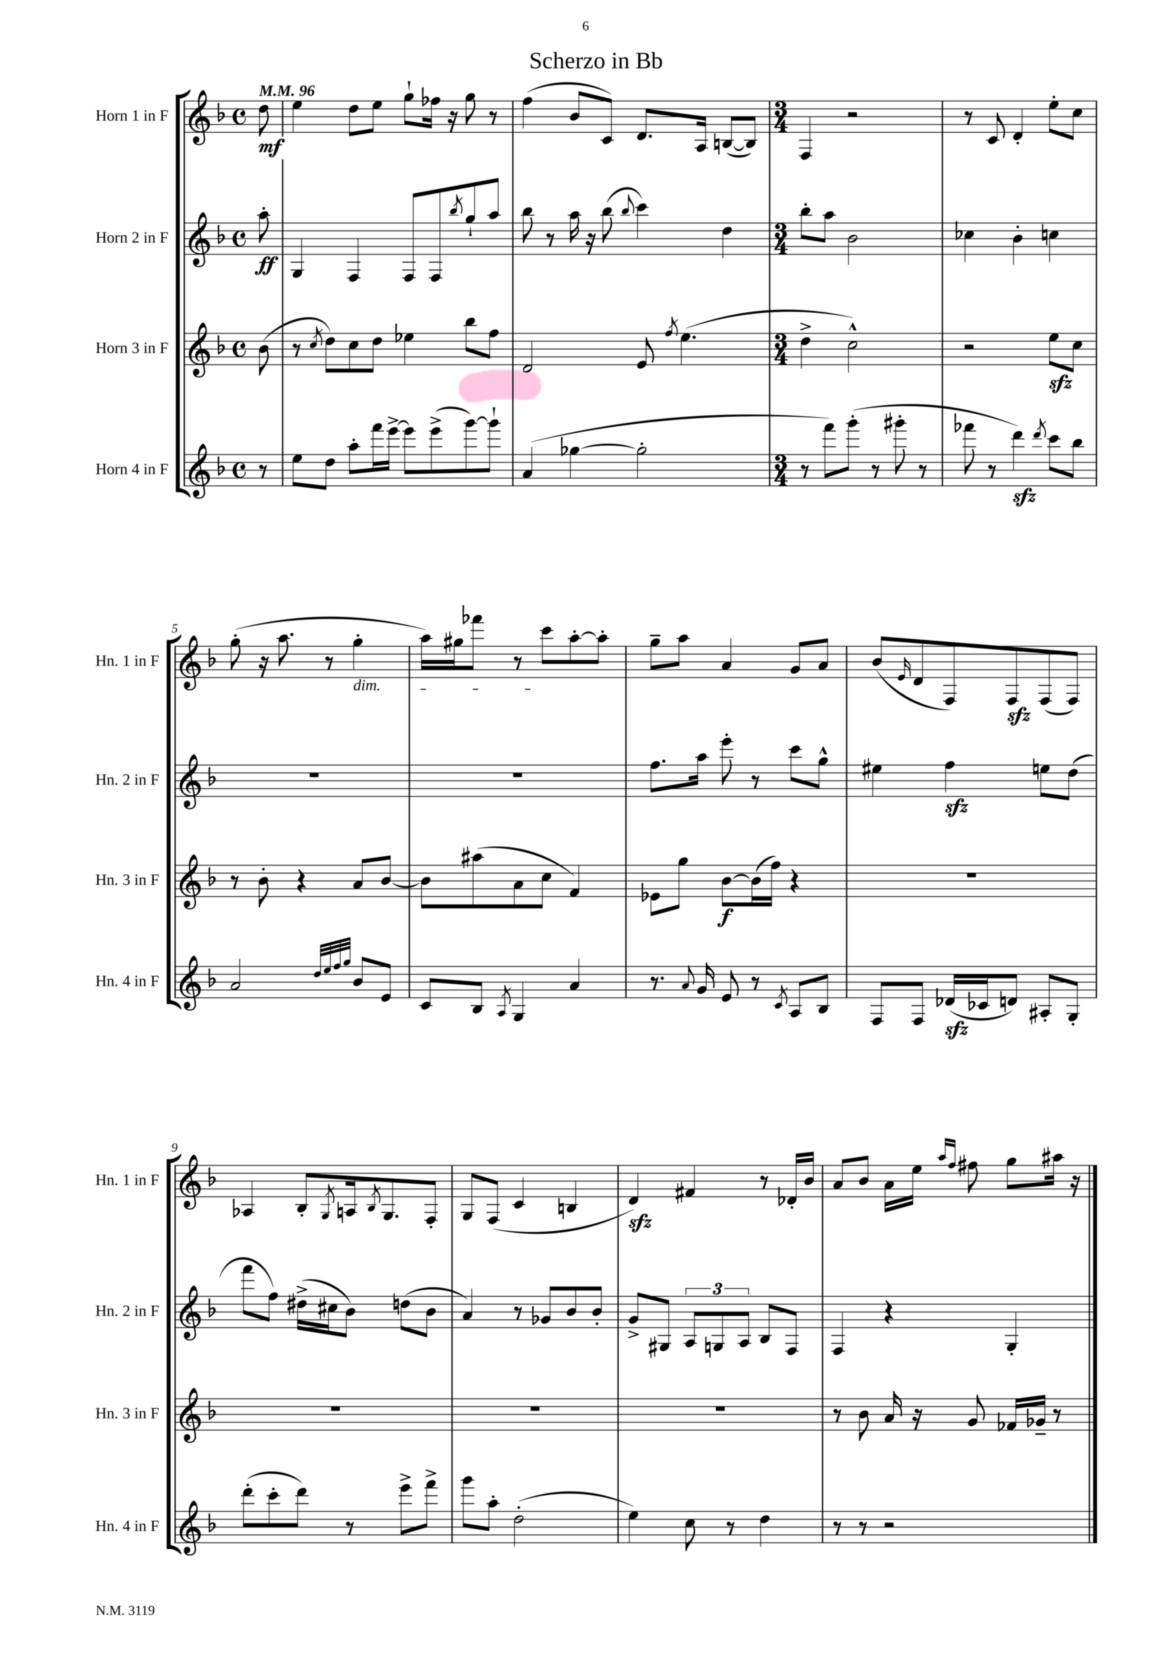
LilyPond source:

\header { title = "Scherzo in Bb" }
<<
\new StaffGroup <<
\new Staff = "s0" \with { instrumentName = "Horn 1 in F" shortInstrumentName = "Hn. 1 in F" } {
    \clef treble \key f \major \defaultTimeSignature \time 4/4 \partial 8 \tempo 4 = 96
    d''8\mf |
    e''4 d''8 e''8 g''8-! fes''16 r16 g''8 r8 |
    f''4( bes'8 c'8) d'8. a16 b8~( b8) |
    \numericTimeSignature \time 3/4 f4 r2 |
    r8 c'8 d'4-. e''8-. c''8 |
    g''8-.( r16 a''8. r8 g''4-.\dim |
    a''16) gis''16 fes'''8 r8 c'''8\! a''8~-. a''8-. |
    g''8-- a''8 a'4 g'8 a'8 |
    bes'8( \grace { e'16 } d'8 f8) f8\sfz f8( f8) |
    aes4 bes8-. \acciaccatura { g8 } a16 \acciaccatura { bes8 } g8. f8-. |
    g8 f8( c'4 b4 |
    d'4\sfz) fis'4 r8 des'16-. bes'16 |
    a'8 bes'8 a'16 e''16 \grace { a''16 f''16 } fis''8 g''8 ais''16 r16 \bar "|." |
}
\new Staff = "s1" \with { instrumentName = "Horn 2 in F" shortInstrumentName = "Hn. 2 in F" } {
    \clef treble \key f \major \defaultTimeSignature \time 4/4 \partial 8
    a''8-.\ff |
    g4 f4 f8 f8 \acciaccatura { bes''8 } g''8-! a''8 |
    bes''8 r8 a''16 r16 bes''8( \appoggiatura { bes''8 } c'''4) d''4 |
    \numericTimeSignature \time 3/4 bes''8-. a''8 bes'2 |
    ces''4 bes'4-. c''4 |
    R2. |
    R2. |
    f''8. a''16 e'''8-. r8 c'''8 g''8-^ |
    eis''4 f''4\sfz e''8 d''8( |
    f'''8 f''8) dis''16->( cis''16 bes'8) d''8( bes'8 |
    a'4) r8 ges'8 bes'8 bes'8-. |
    g'8-> gis8 \tuplet 3/2 { a8 g8 a8 } bes8 f8 |
    f4 r4 g4-. \bar "|." |
}
\new Staff = "s2" \with { instrumentName = "Horn 3 in F" shortInstrumentName = "Hn. 3 in F" } {
    \clef treble \key f \major \defaultTimeSignature \time 4/4 \partial 8
    bes'8( |
    r8 \acciaccatura { c''8 } d''8) c''8 d''8 ees''4 bes''8 f''8 |
    d'2 e'8 \acciaccatura { f''8 } e''4.( |
    \numericTimeSignature \time 3/4 d''4-> c''2-^) |
    r2 e''8\sfz c''8 |
    r8 bes'8-. r4 a'8 bes'8~ |
    bes'8 ais''8( a'8 c''8 f'4) |
    ees'8 g''8 bes'8~\f bes'16( f''16) r4 |
    R2. |
    R2. |
    R2. |
    R2. |
    r8 bes'8 a'16 r16 g'8 fes'16 ges'16-- r8 \bar "|." |
}
\new Staff = "s3" \with { instrumentName = "Horn 4 in F" shortInstrumentName = "Hn. 4 in F" } {
    \clef treble \key f \major \defaultTimeSignature \time 4/4 \partial 8
    r8 |
    e''8 d''8 a''8-. f'''16 e'''16~-> e'''8 e'''8->( g'''8~) g'''8-! |
    a'4( ges''4~ ges''2-. |
    \numericTimeSignature \time 3/4 r8 f'''8) g'''8-.( r8 gis'''8-. r8 |
    fes'''8 r8 d'''4\sfz) \acciaccatura { d'''8 } c'''8 bes''8 |
    a'2 \grace { d''32 e''32 f''32 g''32 } bes'8 e'8 |
    c'8 bes8 \acciaccatura { a8 } g4 a'4 |
    r8. \appoggiatura { a'8 } g'16 e'8 r8 \acciaccatura { c'8 } a8 bes8 |
    f8 f8 des'16\sfz( ces'16 d'8) ais8-. g8-. |
    d'''8-.( c'''8-. d'''8) r8 e'''8-> f'''8-> |
    g'''8 a''8-. d''2-.( |
    e''4) c''8 r8 d''4 |
    r8 r8 r2 \bar "|." |
}
>>
>>
